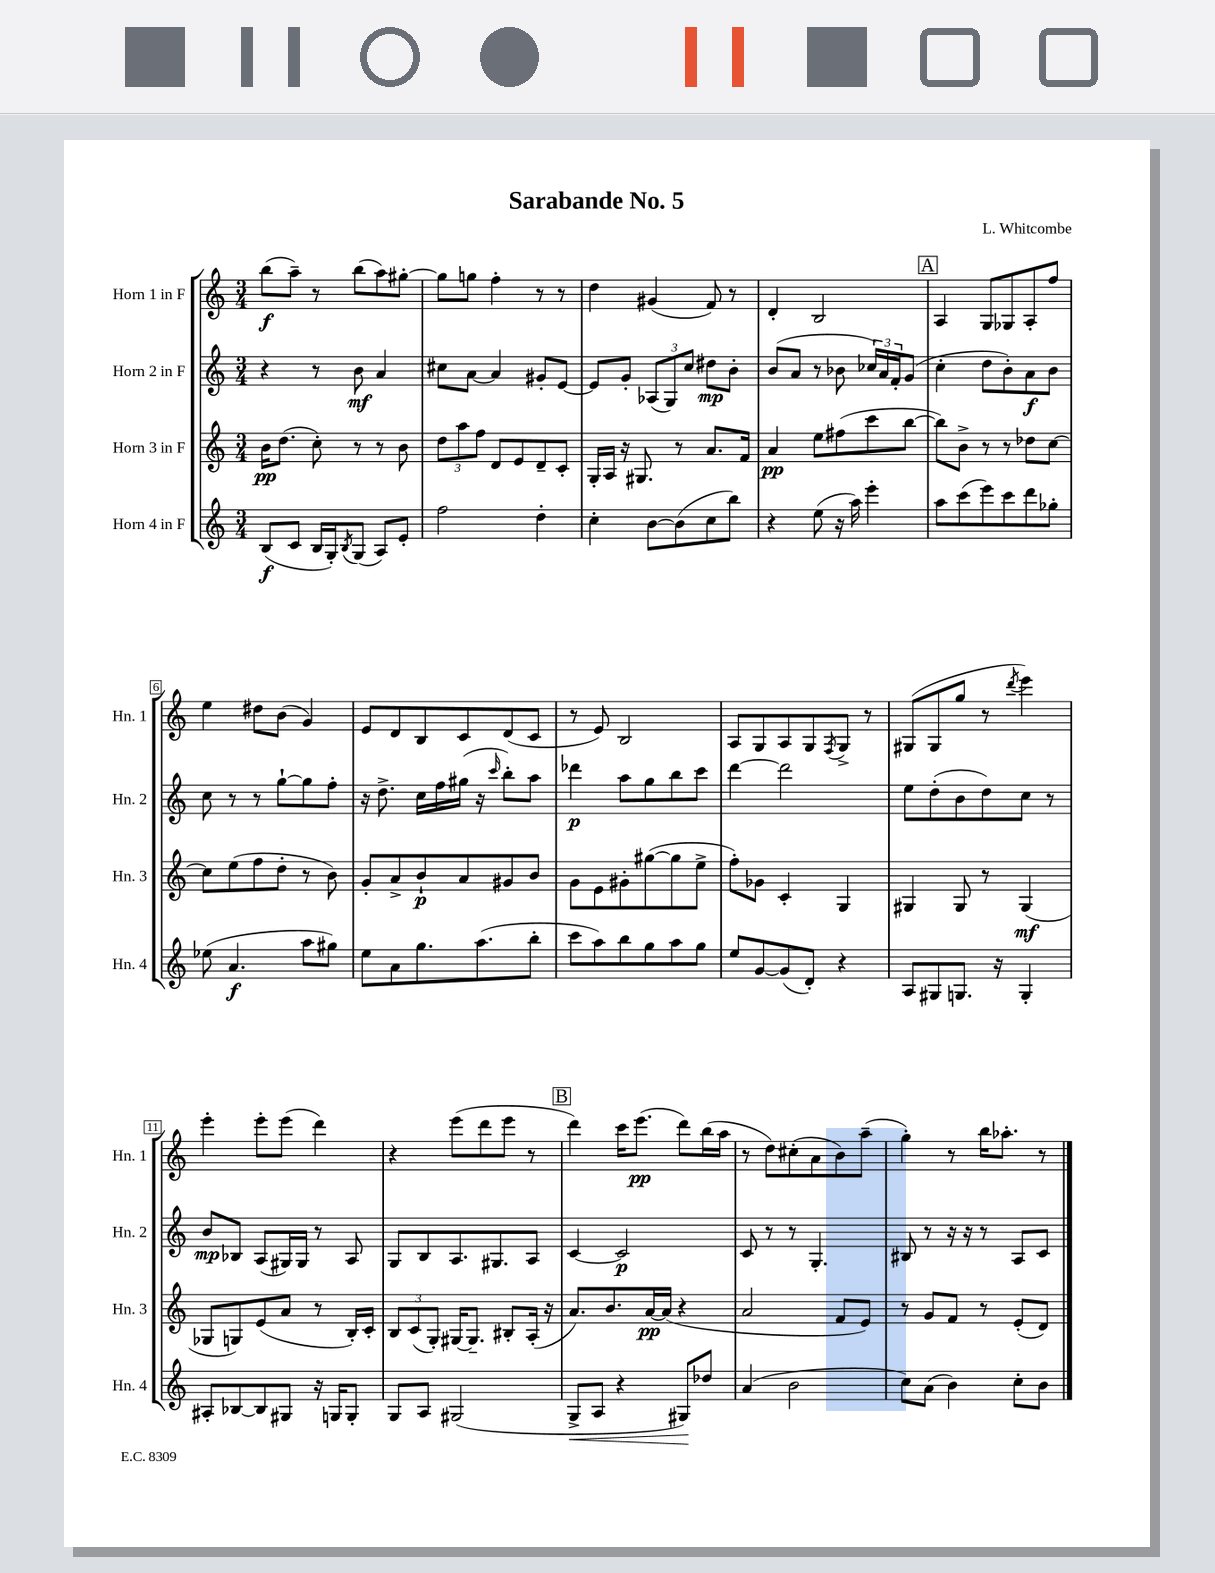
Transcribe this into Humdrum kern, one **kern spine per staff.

**kern	**dynam	**kern	**dynam	**kern	**dynam	**kern	**dynam
*part4	*part4	*part3	*part3	*part2	*part2	*part1	*part1
*staff4	*staff4	*staff3	*staff3	*staff2	*staff2	*staff1	*staff1
*I"Horn 4 in F	*	*I"Horn 3 in F	*	*I"Horn 2 in F	*	*I"Horn 1 in F	*
*I'Hn. 4	*	*I'Hn. 3	*	*I'Hn. 2	*	*I'Hn. 1	*
*clefG2	*	*clefG2	*	*clefG2	*	*clefG2	*
*k[]	*	*k[]	*	*k[]	*	*k[]	*
*M3/4	*	*M3/4	*	*M3/4	*	*M3/4	*
=1	=1	=1	=1	=1	=1	=1	=1
(8B/L	f	16b\KL	pp	4r	.	(8bb\L	f
.	.	(8.dd\J	.	.	.	.	.
8c/J	.	.	.	.	.	8aa~\J)	.
16B/LL	.	8cc'\)	.	8r	.	8r	.
16G'/J)	.	.	.	.	.	.	.
8qB/	.	.	.	.	.	.	.
(8G/J	.	8r	.	8b\	mf	(8bb\L	.
8A/L)	.	8r	.	4a/	.	8aa\)	.
8e'/J	.	8b\	.	.	.	[8gg#X'\J	.
=2	=2	=2	=2	=2	=2	=2	=2
2ff\	.	12dd\L	.	8cc#X\L	.	8gg#\L]	.
.	.	12aa\	.	.	.	.	.
.	.	.	.	[8a\J	.	8ggn\J	.
.	.	12ff\J	.	.	.	.	.
.	.	8d/L	.	4a/]	.	4ff'\	.
.	.	8e/	.	.	.	.	.
4dd'\	.	8d~/	.	8g#X'/L	.	8r	.
.	.	8c'/J	.	[8e/J	.	8r	.
=3	=3	=3	=3	=3	=3	=3	=3
4cc'\	.	16G'/LL	.	8e/L]	.	4dd\	.
.	.	16A/JJ	.	.	.	.	.
.	.	16r	.	8g'/J	.	.	.
.	.	8.G#X/	.	.	.	.	.
[8b\L	.	.	.	(12A-X/L	.	(4g#X/	.
.	.	.	.	12G/)	.	.	.
(8b\]	.	8r	.	.	.	.	.
.	.	.	.	12cc/J	.	.	.
8cc\	.	8.a/L	.	8dd#X\L	mp	8f/)	.
8bb\J)	.	.	.	8b'\J	.	8r	.
.	.	16f/Jk	.	.	.	.	.
=4	=4	=4	=4	=4	=4	=4	=4
4r	.	4a/	pp	(8b/L	.	4d'/	.
.	.	.	.	8a/J	.	.	.
(8ee\	.	8ee\L	.	8r	.	2B/	.
16r	.	(8ff#X\	.	8b-X\	.	.	.
16aa\)	.	.	.	.	.	.	.
4eee'\	.	8ccc\	.	24cc-X/LL)	.	.	.
.	.	.	.	24a/	.	.	.
.	.	.	.	24f'/J	.	.	.
.	.	[8bb\J	.	(8g/J	.	.	.
!!LO:REH:place=s1:t=A
=5	=5	=5	=5	=5	=5	=5	=5
8aa\L	.	8bb\L])	.	4cc'\	.	4A/	.
(8ccc\	.	8b^\J	.	.	.	.	.
8eee\)	.	8r	.	8dd\L	.	8G/L	.
8ccc\	.	8r	.	8b'\)	.	8G-X/	.
8ddd\	.	8dd-X\L	.	8a\	f	8A'/	.
8gg-X'\J	.	[8cc\J	.	8b\J	.	8ff/J	.
!!LO:LB:g=z
=6	=6	=6	=6	=6	=6	=6	=6
(8ee-X\	.	8cc\L]	.	8cc\	.	4ee\	.
4.a/	f	(8ee\	.	8r	.	.	.
.	.	8ff\	.	8r	.	8dd#X\L	.
.	.	8dd'\J	.	[8gg`\L	.	(8b\J	.
8aa\L	.	8r	.	8gg\]	.	4g/)	.
8gg#X\J)	.	8b\)	.	8ff'\J	.	.	.
=7	=7	=7	=7	=7	=7	=7	=7
8ee\L	.	8g'/L	.	16r	.	8e/L	.
.	.	.	.	8.dd^\	.	.	.
8a\	.	8a^/	.	.	.	8d/	.
8.gg\	.	8b`/	p	16cc\LL	.	8B/	.
.	.	.	.	16ff\	.	.	.
.	.	8a/	.	(16gg#X\JJ	.	8c/	.
(8.aa\	.	.	.	16r	.	.	.
.	.	.	.	16qqccc/	.	.	.
.	.	8g#X/	.	8bb'\L)	.	(8d/	.
8bb'\J	.	8b/J	.	8aa\J	.	8c/J	.
=8	=8	=8	=8	=8	=8	=8	=8
8ccc\L	.	8g\L	.	4ddd-X\	p	8r	.
8aa\)	.	8e\	.	.	.	8e/)	.
8bb\	.	8g#X'\	.	8aa\L	.	2B/	.
8gg\	.	([8gg#X\	.	8gg\	.	.	.
8aa\	.	8gg#\]	.	8bb\	.	.	.
8gg\J	.	8ee^\J	.	8ccc\J	.	.	.
=9	=9	=9	=9	=9	=9	=9	=9
8ee/L	.	8ff'\L)	.	[4ddd\	.	8A/L	.
[8g/	.	8g-X\J	.	.	.	8G/	.
(8g/]	.	4c'/	.	2ddd\]	.	8A/	.
8d'/J)	.	.	.	.	.	8G/	.
.	.	.	.	.	.	8qF/	.
4r	.	4G/	.	.	.	8G^/J	.
.	.	.	.	.	.	8r	.
=10	=10	=10	=10	=10	=10	=10	=10
8A/L	.	4G#X/	.	8ee\L	.	(8G#X/L	.
8G#X/	.	.	.	(8dd'\	.	8G#/	.
8.Gn/J	.	8G#/	.	8b\	.	8gg/J	.
.	.	8r	.	8dd\)	.	8r	.
16r	.	.	.	.	.	.	.
.	.	.	.	.	.	8qddd/	.
4G'/	.	(4G#/	mf	8cc\J	.	4eee\)	.
.	.	.	.	8r	.	.	.
!!LO:LB:g=z
=11	=11	=11	=11	=11	=11	=11	=11
8A#X'/L	.	8G-X/L	.	8b/L	mp	4eee'\	.
[8B-X/	.	8Gn/)	.	8B-X/J	.	.	.
8B-/]	.	(8e/	.	(8A/L	.	8eee'\L	.
8G#X/J	.	8a/J	.	16G#X/L)	.	(8eee\J	.
.	.	.	.	16G#/JJ	.	.	.
16r	.	8r	.	8r	.	4ddd\)	.
16Gn/KL	.	.	.	.	.	.	.
8G'/J	.	16B'/LL)	.	8A/	.	.	.
.	.	16c'/JJ	.	.	.	.	.
=12	=12	=12	=12	=12	=12	=12	=12
8G/L	.	12B/L	.	8G/L	.	4r	.
.	.	(12c/	.	.	.	.	.
8A/J	.	.	.	8B/	.	.	.
.	.	12G'/J)	.	.	.	.	.
(2G#X/	.	[16G#X/KL	.	8.A/	.	(8eee\L	.
.	.	8.G#~/J]	.	.	.	.	.
.	.	.	.	.	.	8ddd\	.
.	.	.	.	8.G#X/	.	.	.
.	.	8B#X'/L	.	.	.	8eee\J	.
.	.	(16A'/Jk	.	8A/J	.	8r	.
.	.	16r	.	.	.	.	.
!!LO:REH:place=s1:t=B
=13	=13	=13	=13	=13	=13	=13	=13
!	!LO:HP:b	!	!	!	!	!	!
8G^/L	<	8.a/L)	.	[4c/	.	4ddd\)	.
8A/J	.	.	.	.	.	.	.
.	.	8.b/	.	.	.	.	.
4r	.	.	.	2c/]	p	16ccc\KL	.
.	.	.	.	.	.	(8.eee\J	pp
.	.	[16a/L	pp	.	.	.	.
.	.	(16a/JJ]	.	.	.	.	.
8G#X/L)	.	4r	.	.	.	8ddd\L)	.
8dd-X/J	[	.	.	.	.	(16bb\L	.
.	.	.	.	.	.	16aa\JJ	.
=14	=14	=14	=14	=14	=14	=14	=14
(4a/	.	2a/	.	8c/	.	8r	.
.	.	.	.	8r	.	8dd\L)	.
2b\	.	.	.	8r	.	(8cc#X'\	.
.	.	.	.	4.G'/	.	8a\	.
.	.	8f/L	.	.	.	8b\)	.
.	.	8e/J)	.	.	.	(8aa~\J	.
=15	=15	=15	=15	=15	=15	=15	=15
8cc\L)	.	8r	.	8B#X/	.	4gg'\)	.
(8a\J	.	8g/L	.	8r	.	.	.
4b\)	.	8f/J	.	16r	.	8r	.
.	.	.	.	16r	.	.	.
.	.	8r	.	8r	.	16bb\KL	.
.	.	.	.	.	.	8.aa-X'\J	.
8cc'\L	.	(8e'/L	.	8A/L	.	.	.
8b\J	.	8d/J)	.	8c/J	.	8r	.
==	==	==	==	==	==	==	==
*-	*-	*-	*-	*-	*-	*-	*-
